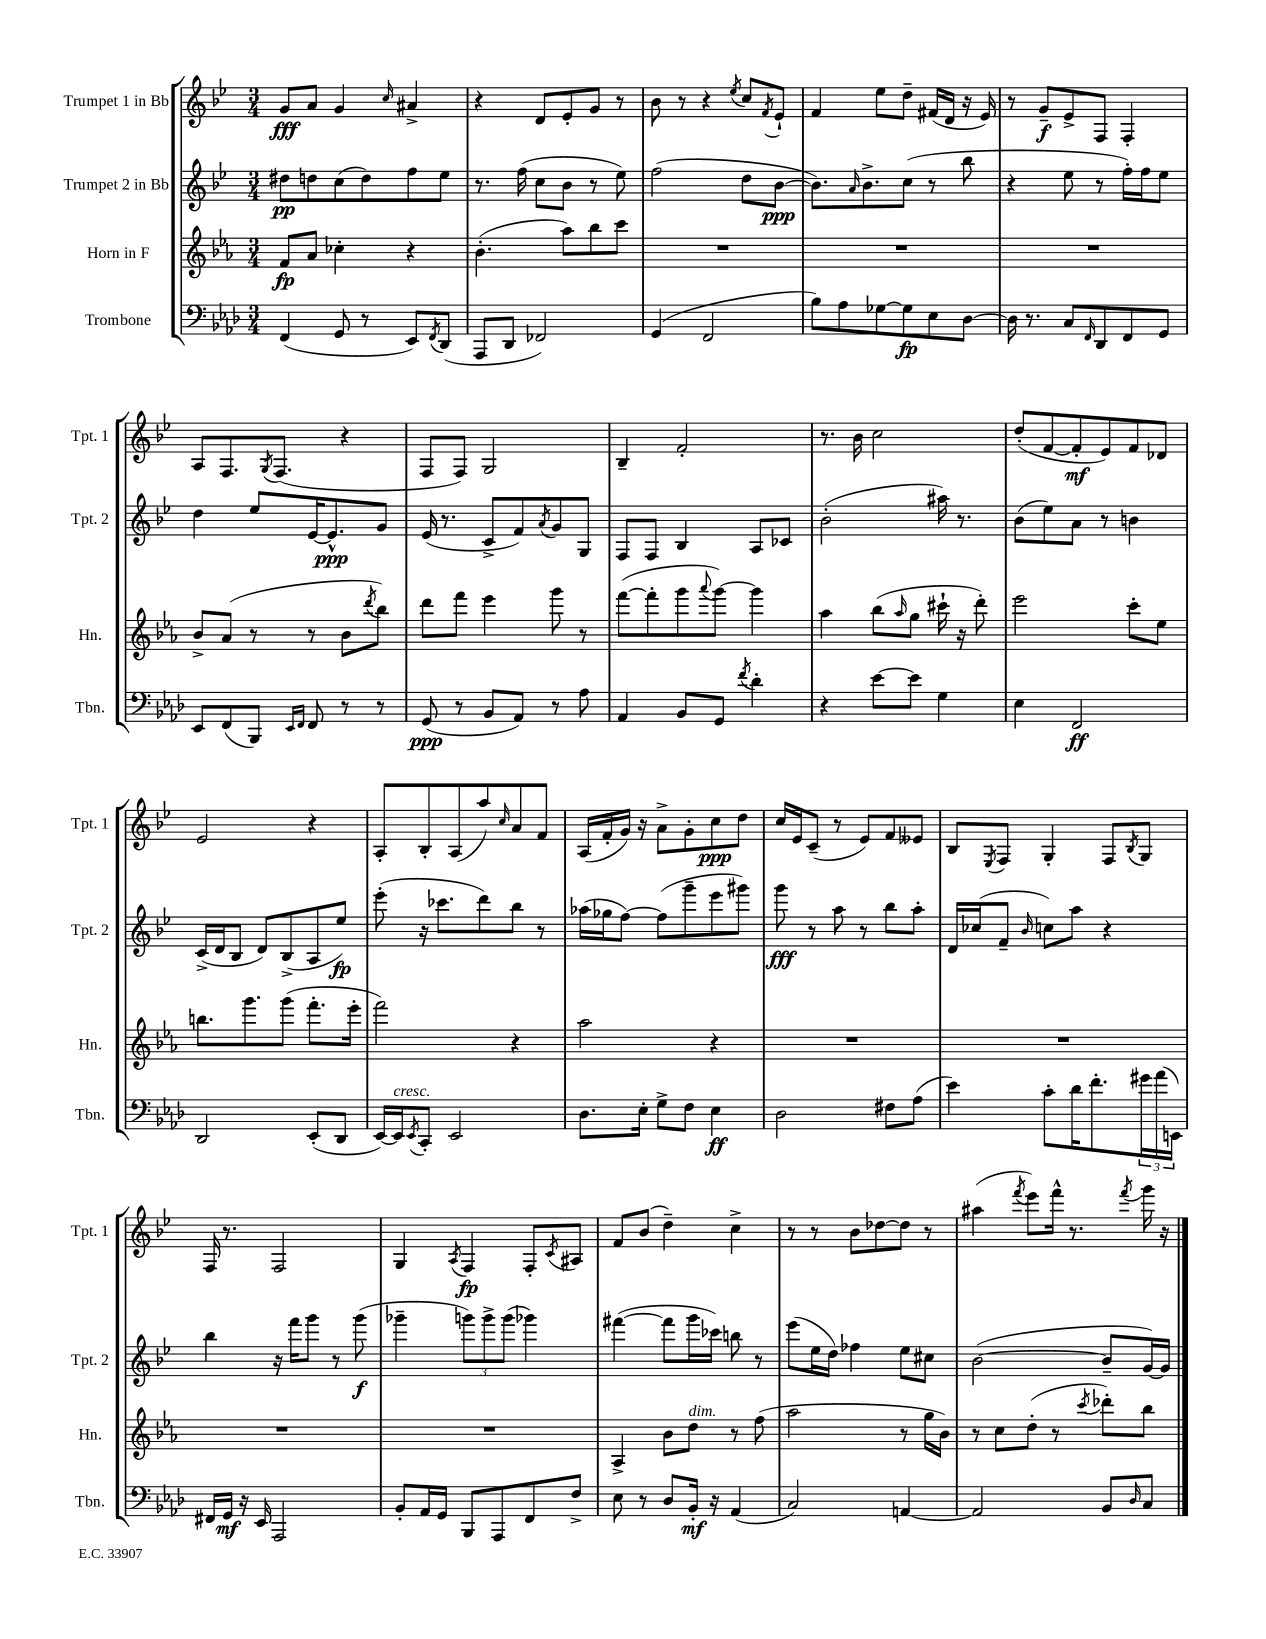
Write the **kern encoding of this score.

**kern	**kern	**kern	**kern
*staff4	*staff3	*staff2	*staff1
*clefF4	*clefG2	*clefG2	*clefG2
*k[b-e-a-d-]	*k[b-e-a-]	*k[b-e-]	*k[b-e-]
*M3/4	*M3/4	*M3/4	*M3/4
(4FF	8f	8dd#	8g
.	8a-	8dd	8a
8GG	4cc-'	(8cc	4g
8r	.	8dd)	.
.	.	.	16qqcc
8EE-)	4r	8ff	4a#^
8qFF	.	.	.
(8DD-	.	8ee-	.
=	=	=	=
8AAA-	(4.b-'	8.r	4r
8DD-	.	.	.
.	.	(16ff	.
2FF-)	.	8cc	8d
.	8aa-)	8b-	8e-'
.	8bb-	8r	8g
.	8ccc	8ee-)	8r
=	=	=	=
(4GG	2.r	(2ff	8b-
.	.	.	8r
2FF	.	.	4r
.	.	.	8qee-
.	.	8dd	8cc
.	.	.	8qf
.	.	[8b-	8e-`
=	=	=	=
8B-)	2.r	8.b-])	4f
8A-	.	.	.
.	.	16qqa	.
.	.	8.b-^	.
[8G-	.	.	8ee-
8G-]	.	(8cc	8dd~
8E-	.	8r	(16f#
.	.	.	16d
[8D-	.	8bb-	16r
.	.	.	16e-)
=	=	=	=
16D-]	2.r	4r	8r
8.r	.	.	.
.	.	.	8g~
8C	.	8ee-	8e-^
16qqFF	.	.	.
8DD-	.	8r	8F
8FF	.	16ff')	4F'
.	.	16ff	.
8GG	.	8ee-	.
=	=	=	=
8EE-	8b-^	4dd	8A
(8FF	(8a-	.	8.F
8BBB-)	8r	8ee-	.
.	.	.	8qG
.	.	.	(8.F
16qqEE-	.	.	.
16qqFF	.	.	.
8FF	8r	[16e-	.
.	.	8.e-^^]	.
8r	8b-	.	4r
.	8qddd	.	.
8r	8bb-)	8g	.
=	=	=	=
(8GG	8ddd	(16e-	8F
.	.	8.r	.
8r	8fff	.	8F)
8BB-	4eee-	8c^	2G
8AA-)	.	8f)	.
.	.	8qa	.
8r	8ggg	8g	.
8A-	8r	8G	.
=	=	=	=
4AA-	([8fff	8F	4B-~
.	8fff']	8F	.
8BB-	8ggg	4B-	2f'
.	8qqaaa-	.	.
8GG	[8ggg)	.	.
8qf	.	.	.
4d-'	4ggg]	8A	.
.	.	8c-	.
=	=	=	=
4r	4aa-	(2b-'	8.r
.	.	.	16b-
[8e-	(8bb-	.	2cc
.	16qqaa-	.	.
8e-]	8gg	.	.
4G	16ccc#`	16aa#)	.
.	16r	8.r	.
.	8ddd')	.	.
=	=	=	=
4E-	2eee-	(8b-	(8dd'
.	.	8ee-)	[8f
2FF	.	8a	8f']
.	.	8r	8e-)
.	8ccc'	4b	8f
.	8ee-	.	8d-
=	=	=	=
2DD-	8.bb	(16c^	2e-
.	.	16d	.
.	.	8B-	.
.	8.ggg	.	.
.	.	8d)	.
.	(8ggg	(8B-^	.
(8EE-'	8.fff'	8A	4r
8DD-	.	8ee-)	.
.	16eee-'	.	.
=	=	=	=
[16EE-)	2fff)	(8eee-'	8A'
16EE-]	.	.	.
8qEE-	.	.	.
8CC'	.	16r	8B-'
.	.	8.ccc-	.
2EE-	.	.	(8A
.	.	8ddd)	8aa)
.	.	.	16qqcc
.	4r	8bb-	8a
.	.	8r	8f
=	=	=	=
8.D-	2aa-	(16aa-	(16A
.	.	16gg-	16f'
.	.	[8ff)	16g)
16E-'	.	.	16r
8G^	.	(8ff]	8a^
8F	.	8ggg~	8g'
4E-	4r	8eee-	8cc
.	.	8ggg#)	8dd
=	=	=	=
2D-	2.r	8ggg	16cc
.	.	.	16e-
.	.	8r	(8c~
.	.	8aa	8r
.	.	8r	8e-)
8F#	.	8bb-	8f
(8A-	.	8aa'	8e--
=	=	=	=
4e-)	2.r	16d	8B-
.	.	(16cc-	.
.	.	.	8qE-
.	.	8f~	8F
.	.	16qqb-	.
8c'	.	8cc)	4G'
16d-	.	8aa	.
8.f'	.	.	.
.	.	4r	8F
.	.	.	8qB-
24g#	.	.	8G
(24a-	.	.	.
24EE)	.	.	.
=	=	=	=
16FF#	2.r	4bb-	16F
16GG	.	.	8.r
16r	.	.	.
16EE-	.	.	.
2AAA-	.	16r	2F
.	.	16fff	.
.	.	8ggg	.
.	.	8r	.
.	.	(8ggg	.
=	=	=	=
8BB-'	2.r	4ggg-~	4G
16AA-	.	.	.
16GG	.	.	.
.	.	.	8qA
8BBB-	.	12ggg)	4F
.	.	12ggg^	.
8AAA-	.	.	.
.	.	(12ggg	.
8FF	.	4ggg-)	8F'
.	.	.	8qc
8F^	.	.	8A#
=	=	=	=
8E-	4A-^	([4fff#	8f
8r	.	.	(8b-
8D-	8b-	8fff#]	4dd~)
16BB-'	8dd	16ggg	.
16r	.	16ccc-)	.
(4AA-	8r	8bb	4cc^
.	(8ff	8r	.
=	=	=	=
2C)	2aa-	(8eee-	8r
.	.	16ee-	8r
.	.	16dd)	.
.	.	4ff-	8b-
.	.	.	[8dd-
[4AA	8r	8ee-	8dd-]
.	16gg	8cc#	8r
.	16b-)	.	.
=	=	=	=
2AA]	8r	([2b-	(4aa#
.	8cc	.	.
.	.	.	8qfff
.	(8dd'	.	8eee-)
.	8r	.	16fff^^
.	.	.	8.r
.	8qccc	.	.
8BB-	8ddd-')	8b-~]	.
16qqD-	.	.	8qfff
8C	8bb-	[16g)	16ggg
.	.	16g]	16r
==	==	==	==
*-	*-	*-	*-
